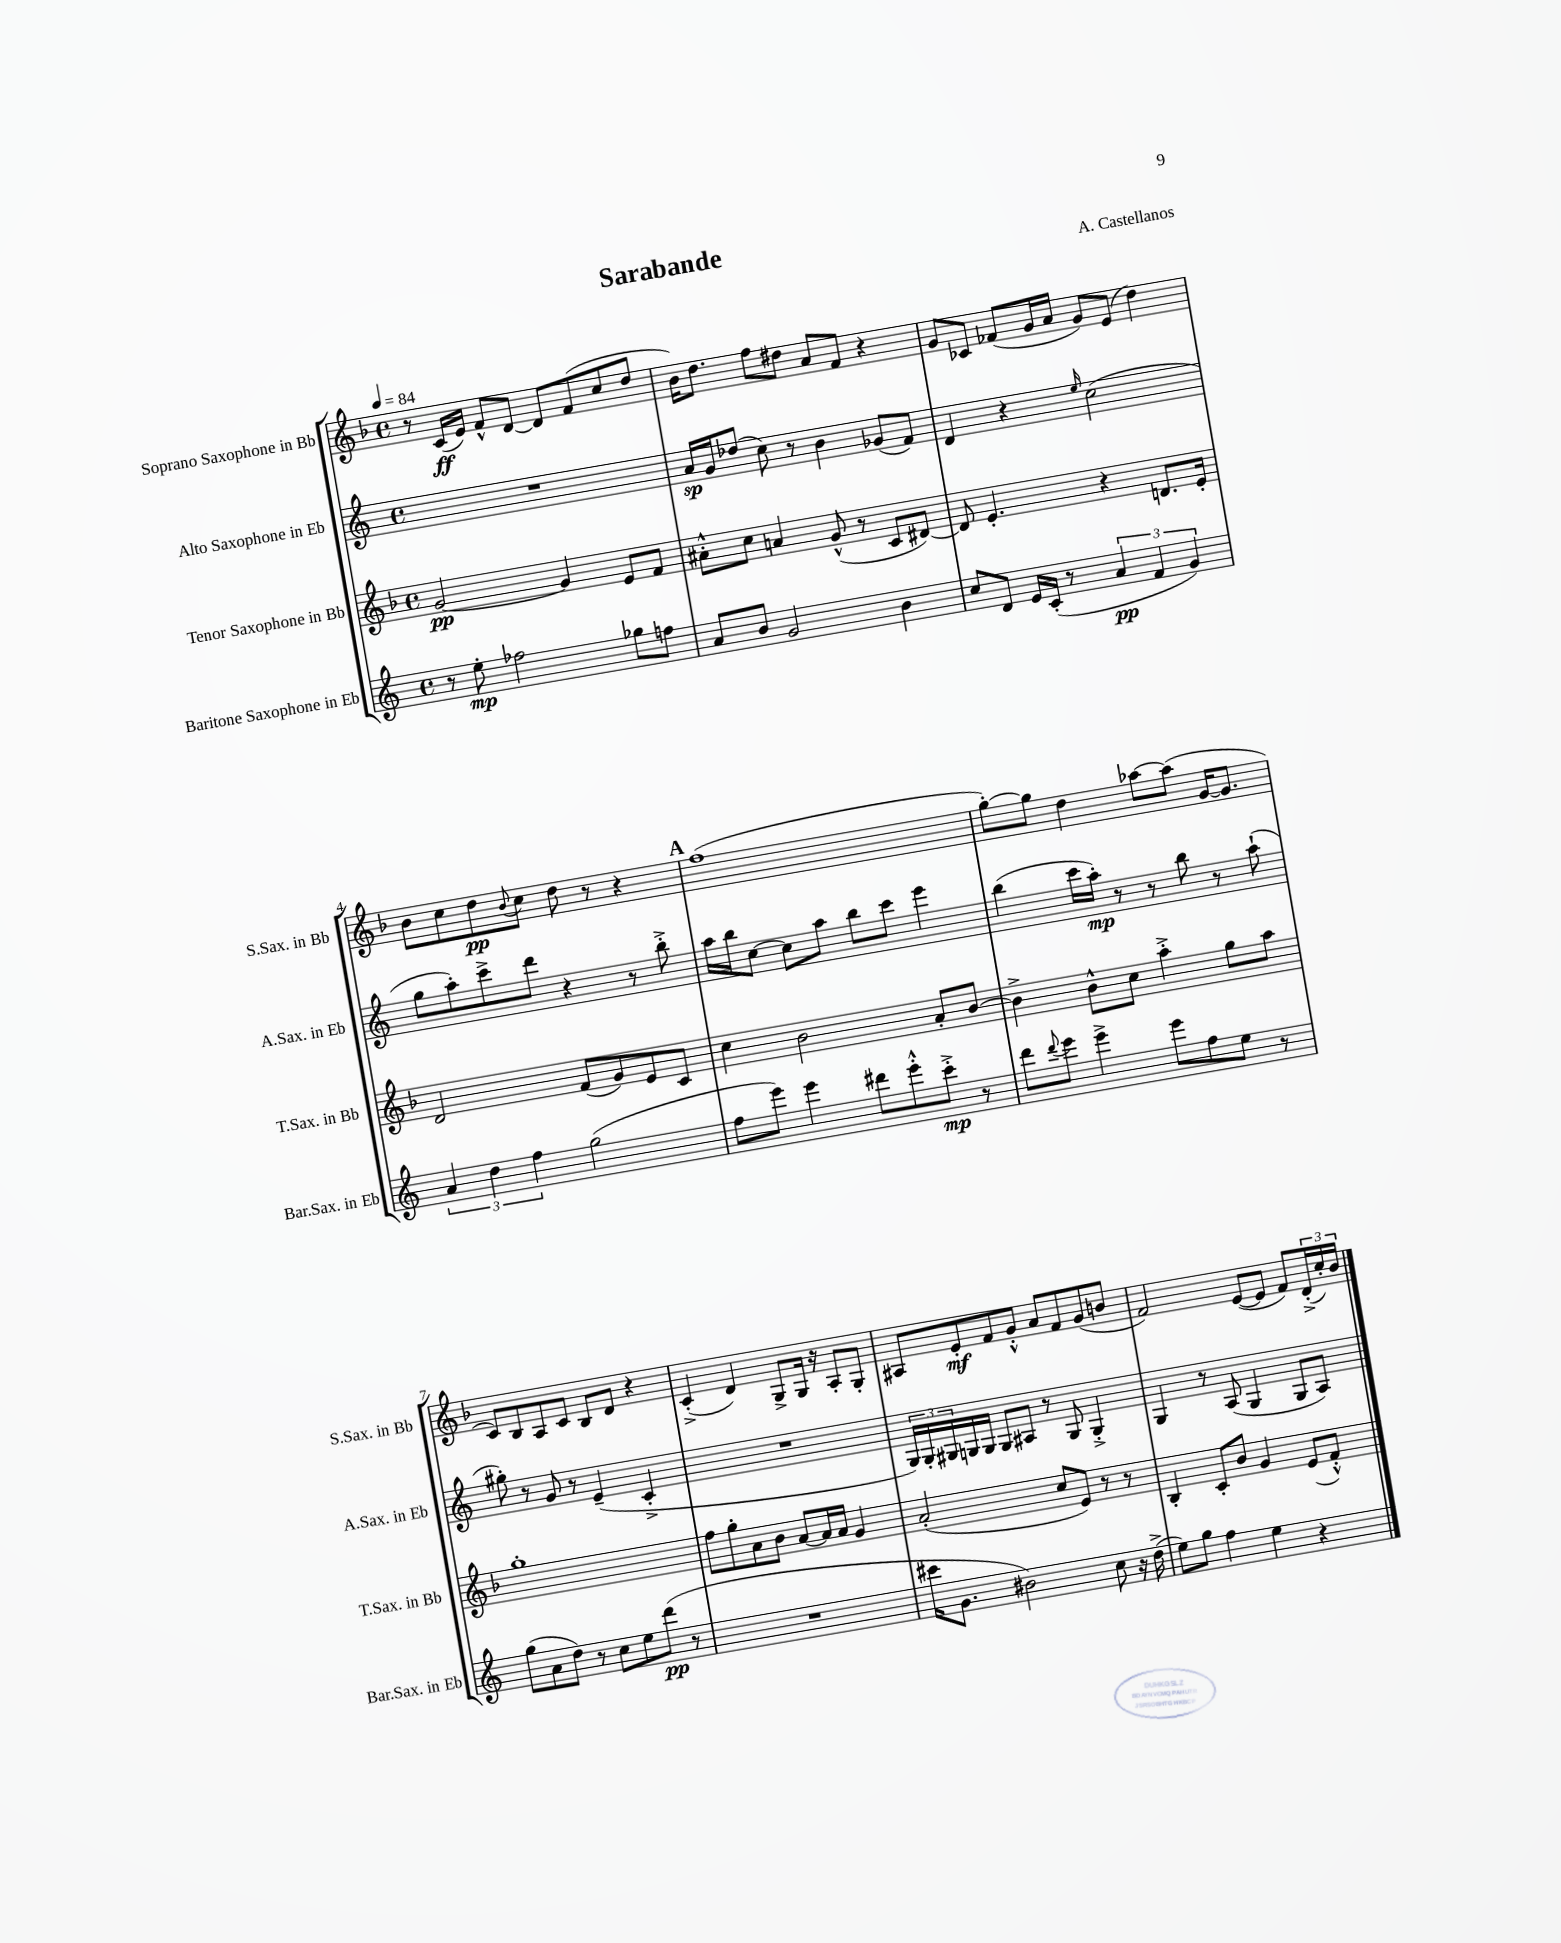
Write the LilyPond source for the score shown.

\header { title = "Sarabande" composer = "A. Castellanos" }
<<
\new StaffGroup <<
\new Staff = "s0" \with { instrumentName = "Soprano Saxophone in Bb" shortInstrumentName = "S.Sax. in Bb" } {
    \clef treble \key f \major \defaultTimeSignature \time 4/4 \tempo 4 = 84
    r8 c'16\ff( e'16) f'8-^ d'8~ d'8 f'8( c''8 d''8 |
    bes'16) d''8. f''8 dis''8 a'8 f'8 r4 |
    g'8 ces'8 fes'8( g'16 a'16 g'8) e'8( d''4) |
    bes'8 c''8 d''8\pp \appoggiatura { bes'8 } c''8 d''8 r8 r4 |
    \mark \markup { \bold "A" } f''1( |
    g''8~-.) g''8 d''4 aes''8~ aes''8( g'16~ g'8. |
    c'8) bes8 a8 c'8 bes8 d'8 r4 |
    c'4-.->( d'4) g8-> g16 r16 a8-. g8-. |
    ais8 e'8-.\mf f'8 g'8-.-^ a'8 f'8 g'8( b'8 |
    f'2) e'8~( e'8 f'8) \tuplet 3/2 { d'16-.->( c''16-.) bes'16 } \bar "|." |
}
\new Staff = "s1" \with { instrumentName = "Alto Saxophone in Eb" shortInstrumentName = "A.Sax. in Eb" } {
    \clef treble \key c \major \defaultTimeSignature \time 4/4
    R1 |
    a'16\sp g'16 des''8( c''8) r8 b'4 ges'8( f'8) |
    d'4 r4 \grace { e''16 } c''2( |
    g''8 a''8-.) c'''8-> d'''8 r4 r8 b''8-.-> |
    \mark \markup { \bold "A" } a''16 b''16 c''8~ c''8 a''8 b''8 c'''8 e'''4 |
    b''4( c'''16 a''16-.\mp) r8 r8 b''8 r8 a''8-!( |
    gis''8-.) r8 g'8 r8 e'4--( c'4-.-> |
    R1 |
    \tuplet 3/2 { g16) g16-. gis16 } g16 g16 g8 ais8 r8 g8 g4-.-> |
    g4 r8 a8( g4 g8 a8) \bar "|." |
}
\new Staff = "s2" \with { instrumentName = "Tenor Saxophone in Bb" shortInstrumentName = "T.Sax. in Bb" } {
    \clef treble \key f \major \defaultTimeSignature \time 4/4
    g'2~\pp g'4 e'8 f'8 |
    ais'8-.-^ c''8 a'4 g'8-^( r8 c'8 dis'8~) |
    dis'8 e'4.-. r4 d'8. e'16-. |
    d'2 f'8( g'8) e'8 c'8 |
    \mark \markup { \bold "A" } c''4 bes'2 a'8-. bes'8~ |
    bes'4-> bes'8-^ c''8 a''4-.-> g''8 a''8 |
    g''1-. |
    f''8 g''8-. a'8 bes'8 a'8~ a'16 a'16 g'4 |
    a'2-.( c''8 e'8) r8 r8 |
    bes4-. c'8-. bes'8 g'4 e'8( f'8-.-^) \bar "|." |
}
\new Staff = "s3" \with { instrumentName = "Baritone Saxophone in Eb" shortInstrumentName = "Bar.Sax. in Eb" } {
    \clef treble \key c \major \defaultTimeSignature \time 4/4
    r8 e''8-.\mp fes''2 ges''8 f''8 |
    a'8 b'8 g'2 b'4 |
    c''8 d'8 e'16 c'16-.( r8 \tuplet 3/2 { a'4\pp f'4 g'4) } |
    \tuplet 3/2 { a'4 d''4 f''4 } g''2( |
    \mark \markup { \bold "A" } f''8 e'''8) e'''4 dis'''8 e'''8-.-^ c'''8-.->\mp r8 |
    d'''8 \appoggiatura { d'''8 } e'''8 e'''4-> e'''8 f''8 e''8 r8 |
    g''8( a'8 d''8) r8 c''8 e''8 d'''8\pp( r8 |
    R1 |
    cis'''16 g'8. bis'2) c''8 r16 d''16->( |
    e''8) g''8 f''4 e''4 r4 \bar "|." |
}
>>
>>
